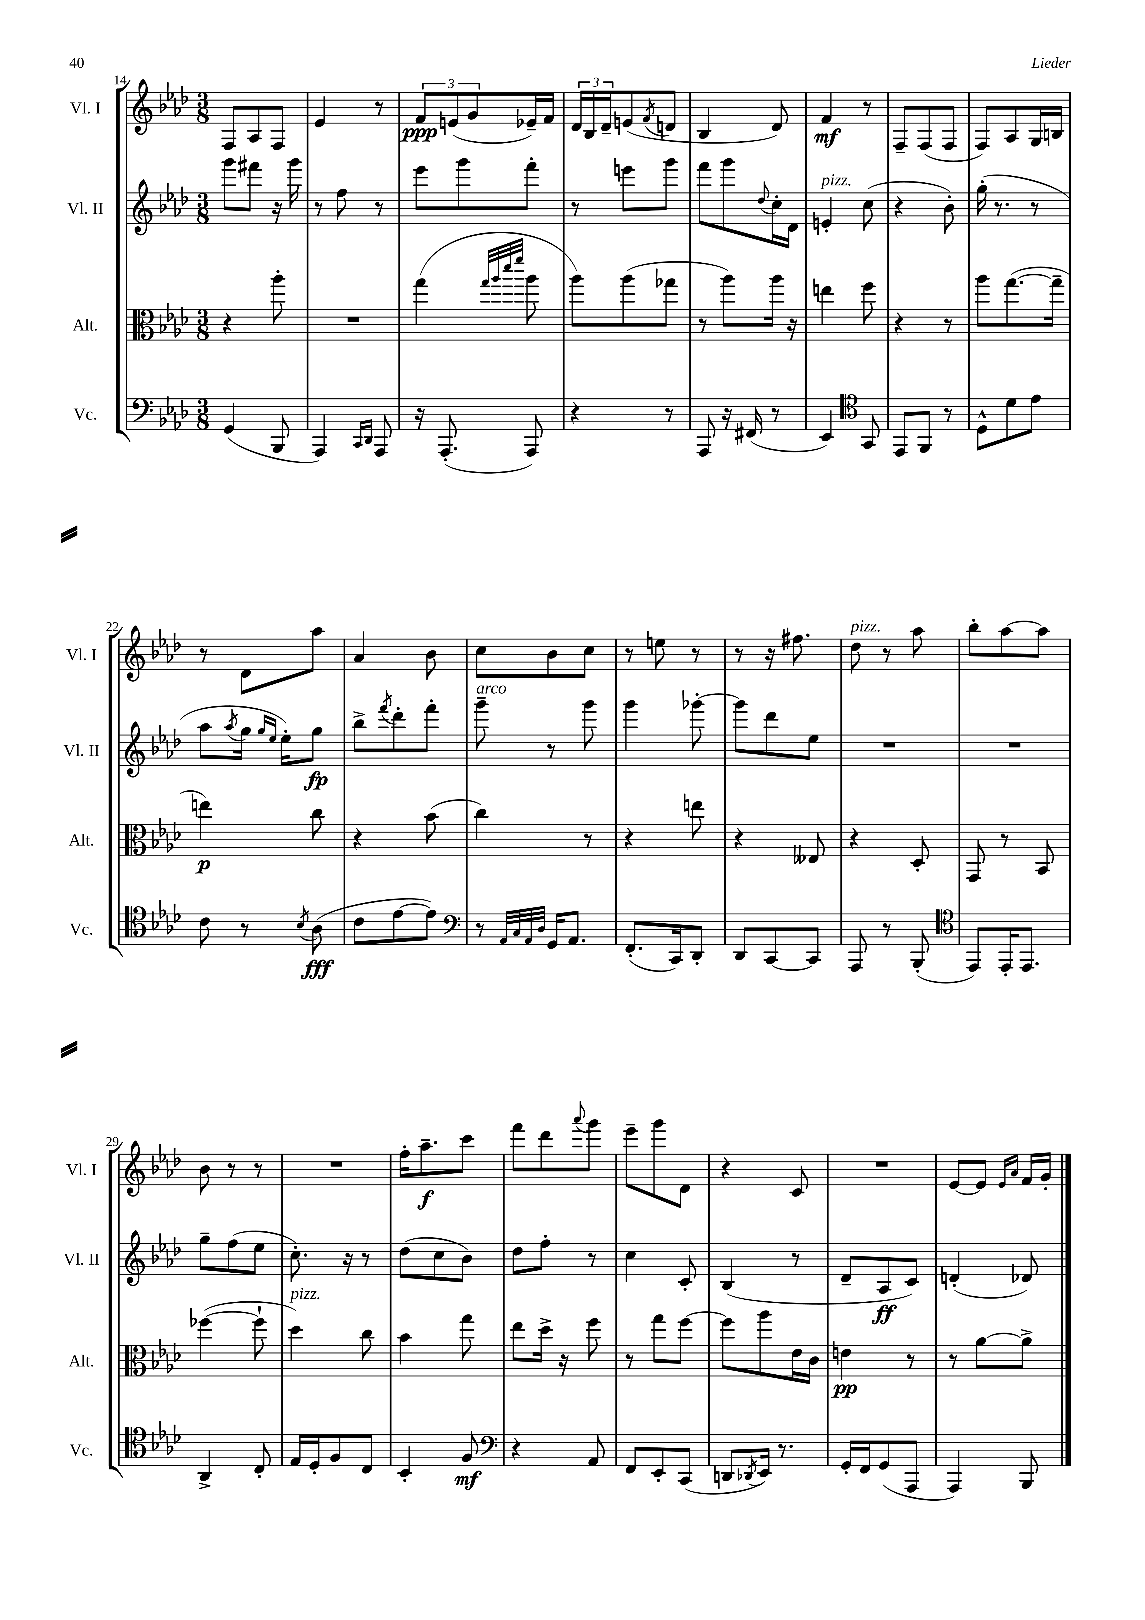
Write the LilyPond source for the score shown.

<<
\new StaffGroup <<
\new Staff = "s0" \with { instrumentName = "Vl. I" shortInstrumentName = "Vl. I" } {
    \clef treble \key aes \major \numericTimeSignature \time 3/8
    f8 aes8 f8 |
    ees'4 r8 |
    \tuplet 3/2 { f'8\ppp e'8( g'8 } ees'16--) f'16 |
    \tuplet 3/2 { des'16 bes16 des'16-- } e'8( \acciaccatura { f'8 } d'8 |
    bes4 des'8) |
    f'4\mf r8 |
    f8-- f8( f8 |
    f8) aes8 g16 b16 |
    r8 des'8 aes''8 |
    aes'4 bes'8 |
    c''8 bes'8 c''8 |
    r8 e''8 r8 |
    r8 r16 fis''8. |
    des''8^\markup { \italic "pizz." } r8 aes''8 |
    bes''8-. aes''8~ aes''8 |
    bes'8 r8 r8 |
    R4. |
    f''16-. aes''8.--\f c'''8 |
    f'''8 des'''8 \appoggiatura { aes'''8 } g'''8 |
    ees'''8-- g'''8 des'8 |
    r4 c'8 |
    R4. |
    ees'8~ ees'8 \grace { ees'16 aes'16 } f'16 g'16-. \bar "|." |
}
\new Staff = "s1" \with { instrumentName = "Vl. II" shortInstrumentName = "Vl. II" } {
    \clef treble \key aes \major \numericTimeSignature \time 3/8
    g'''8 fis'''8 r16 g'''16 |
    r8 f''8 r8 |
    ees'''8 g'''8 f'''8-. |
    r8 e'''8 g'''8 |
    f'''8 g'''8 \appoggiatura { des''8 } c''16-. des'16 |
    e'4-.^\markup { \italic "pizz." } c''8( |
    r4 bes'8-.) |
    g''16-.( r8. r8 |
    aes''8 \acciaccatura { aes''8 } g''16 \grace { g''16 ees''16 } ees''16-.) g''8\fp |
    bes''8-> \acciaccatura { f'''8 } des'''8-. f'''8-. |
    g'''8--^\markup { \italic "arco" } r8 g'''8 |
    g'''4 ges'''8~-. |
    ges'''8 des'''8 ees''8 |
    R4. |
    R4. |
    g''8-- f''8( ees''8 |
    c''8.-.) r16 r8 |
    des''8( c''8 bes'8) |
    des''8 f''8-. r8 |
    c''4 c'8-. |
    bes4( r8 |
    des'8-- aes8\ff c'8) |
    d'4-.( des'8) \bar "|." |
}
\new Staff = "s2" \with { instrumentName = "Alt." shortInstrumentName = "Alt." } {
    \clef alto \key aes \major \numericTimeSignature \time 3/8
    r4 aes''8-. |
    R4. |
    g''4( \grace { g''32 aes''32 des'''32 f'''32 } aes''8 |
    aes''8) aes''8( ges''8 |
    r8 aes''8) aes''16 r16 |
    e''4 f''8 |
    r4 r8 |
    aes''8 g''8.~( g''16-- |
    e''4\p) c''8 |
    r4 bes'8( |
    c''4) r8 |
    r4 e''8 |
    r4 eeses8 |
    r4 des8-. |
    g,8 r8 bes,8 |
    fes''4~( fes''8-! |
    des''4^\markup { \italic "pizz." }) c''8 |
    bes'4 g''8 |
    ees''8 des''16-> r16 f''8 |
    r8 g''8 f''8~ |
    f''8 aes''8 ees'16 c'16 |
    e'4\pp r8 |
    r8 aes'8~ aes'8-> \bar "|." |
}
\new Staff = "s3" \with { instrumentName = "Vc." shortInstrumentName = "Vc." } {
    \clef bass \key aes \major \numericTimeSignature \time 3/8
    g,4( bes,,8 |
    aes,,4) \grace { c,16 des,16 } aes,,8 |
    r16 aes,,8.-.( aes,,8) |
    r4 r8 |
    aes,,8 r16 fis,16( r8 |
    ees,4) \clef tenor g,8 |
    ees,8 f,8 r8 |
    des8-^ des'8 ees'8 |
    c'8 r8 \acciaccatura { bes8 } aes8\fff( |
    c'8 ees'8~ ees'8) |
    \clef bass r8 \grace { aes,32 c32 aes,32 des32 } g,16 aes,8. |
    f,8.-.( c,16) des,8-. |
    des,8 c,8~ c,8 |
    aes,,8 r8 bes,,8-.( |
    \clef tenor ees,8) ees,16-. ees,8. |
    aes,4-> c8-. |
    ees16 des16-. f8 c8 |
    bes,4-. f8\mf |
    \clef bass r4 aes,8 |
    f,8 ees,8-. c,8( |
    d,8 \acciaccatura { des,8 } ees,16) r8. |
    g,16-. f,16 g,8( aes,,8 |
    aes,,4) bes,,8 \bar "|." |
}
>>
>>
\layout { \context { \Score currentBarNumber = #14 } }
